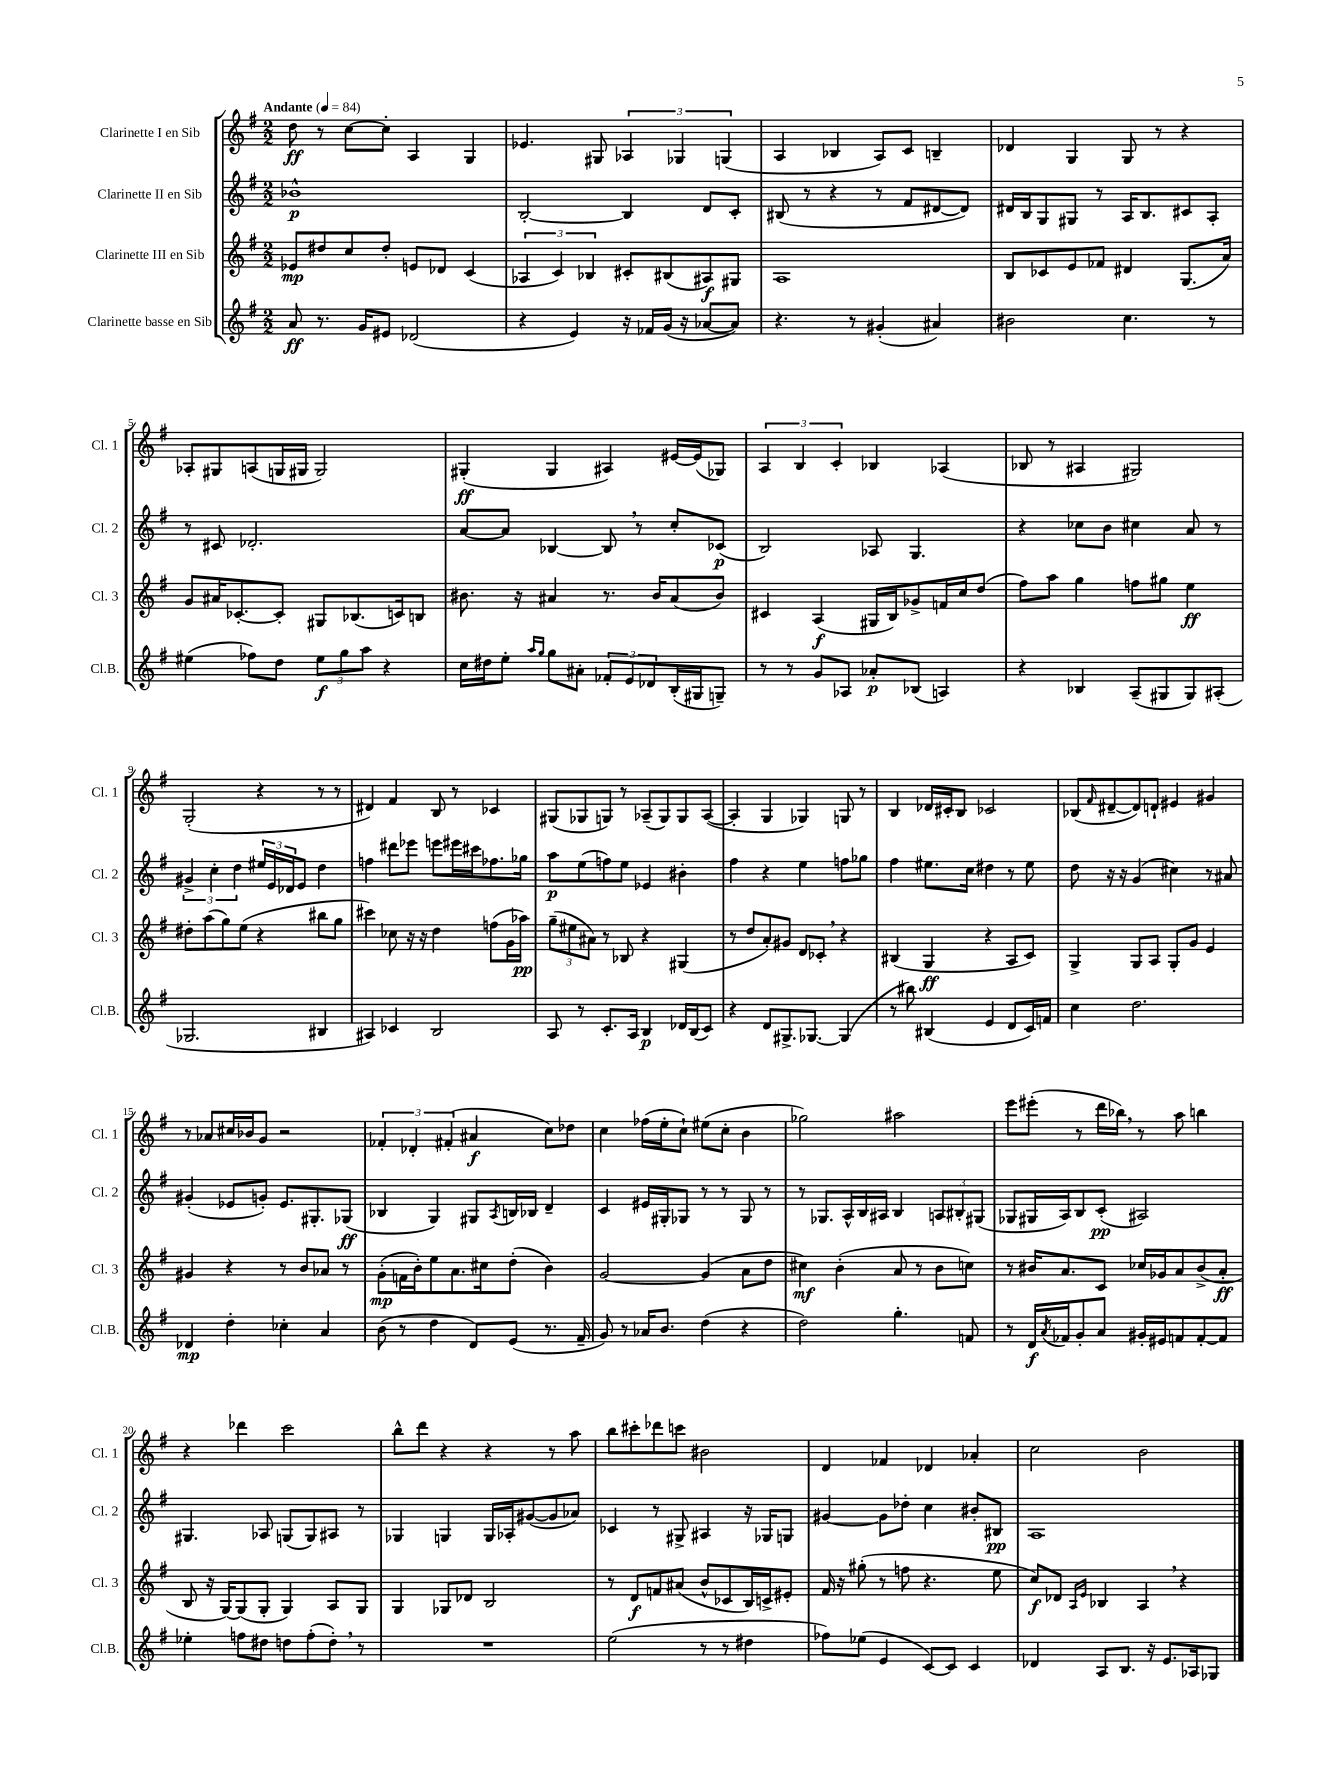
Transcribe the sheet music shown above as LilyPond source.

<<
\new StaffGroup <<
\new Staff = "s0" \with { instrumentName = "Clarinette I en Sib" shortInstrumentName = "Cl. 1" } {
    \clef treble \key g \major \numericTimeSignature \time 2/2 \tempo "Andante" 4 = 84
    d''8\ff r8 c''8~ c''8-. a4 g4 |
    ees'4. gis8 \tuplet 3/2 { aes4 ges4 g4( } |
    a4 bes4 a8) c'8 b4-- |
    des'4 g4 g8 r8 r4 |
    aes8-. gis8 a8( g16 gis16 gis2) |
    gis4-.\ff( gis4 ais4) eis'16~ eis'16( ges8) |
    \tuplet 3/2 { a4 b4 c'4-. } bes4 aes4( |
    bes8 r8 ais4 gis2) |
    g2-.( r4 r8 r8 |
    dis'4) fis'4 b8 r8 ces'4 |
    gis8( ges8 g8) r8 aes8--( g8) g8 aes8~( |
    aes4-. g4 ges4) g8 r8 |
    b4 des'16 cis'16-. b8 ces'2 |
    bes8( \grace { fis'16 } dis'8~-- dis'8) d'8-! eis'4 gis'4 |
    r8 aes'8 cis''16 bes'16 g'8 r2 |
    \tuplet 3/2 { fes'4-. des'4-. fis'4-.( } ais'4\f c''8) des''8 |
    c''4 fes''16( e''16-. c''8-!) eis''8( c''8-. b'4 |
    ges''2) ais''2 |
    e'''8 eis'''8-.( r8 d'''16 bes''16) \breathe r8 a''8 b''4 |
    r4 des'''4 c'''2 |
    b''8-^ d'''8 r4 r4 r8 a''8 |
    b''8 cis'''8-. des'''8 c'''8 bis'2 |
    d'4 fes'4 des'4 aes'4-. |
    c''2 b'2 \bar "|." |
}
\new Staff = "s1" \with { instrumentName = "Clarinette II en Sib" shortInstrumentName = "Cl. 2" } {
    \clef treble \key g \major \numericTimeSignature \time 2/2
    bes'1-^\p |
    b2~-. b4 d'8 c'8-. |
    bis8( r8 r4 r8 fis'8 dis'8~ dis'8) |
    dis'16 b16 g8 gis8 r8 a16 b8. cis'8 a8-. |
    r8 cis'8 des'2.-. |
    a'8~ a'8 bes4~ bes8 \breathe r8 c''8-. ces'8\p( |
    b2) aes8 g4. |
    r4 ces''8 b'8 cis''4 a'8 r8 |
    \tuplet 3/2 { gis'4-> c''4-. d''4 } \tuplet 3/2 { eis''16 e'16 des'16 } e'8 d''4 |
    f''4 dis'''8 ees'''8 e'''8 eis'''16 cis'''16 fes''8. ges''16 |
    a''8\p e''8( f''8) e''8 ees'4 bis'4-. |
    fis''4 r4 e''4 f''8 ges''8 |
    fis''4 eis''8. c''16 dis''4 r8 eis''8 |
    d''8 r16 r16 g'4( cis''4) r8 ais'8 |
    gis'4-.( ees'8 g'8-.) ees'8. gis8.-. ges8\ff( |
    bes4 g4) gis8 \acciaccatura { a8 } b16 bes16 d'4-- |
    c'4 eis'16 gis16-. ges8 r8 r8 ges8 r8 |
    r8 ges8. a16-^ b16 ais16 b4 \tuplet 3/2 { a8 bis8-. gis8( } |
    ges8 gis16 a16) b8 c'8-.\pp( ais2) |
    gis4. aes8 g8( g8) ais8 r8 |
    ges4 g4 g16 aes16-. gis'8~( gis'8 aes'8) |
    ces'4 r8 gis8-> ais4 r16 ges16 g8 |
    gis'4~ gis'8 des''8-. c''4 bis'8-. bis8\pp |
    a1 \bar "|." |
}
\new Staff = "s2" \with { instrumentName = "Clarinette III en Sib" shortInstrumentName = "Cl. 3" } {
    \clef treble \key g \major \numericTimeSignature \time 2/2
    ees'8\mp dis''8 c''8 dis''8-. e'8 des'8 c'4( |
    \tuplet 3/2 { aes4 c'4) bes4 } cis'8-. bis8( ais8\f) gis8 |
    a1 |
    b8 ces'8 e'8 fes'8 dis'4 g8.( a'16) |
    g'8 ais'16 ces'8.~-. ces'8-. gis8 bes8.( c'16) b8 |
    bis'8. r16 ais'4 r8. bis'16 ais'8( bis'8) |
    cis'4 a4\f( gis16 b16) ges'8-> f'16 c''16 d''8( |
    fis''8) a''8 g''4 f''8 gis''8 e''4\ff |
    dis''8-. a''8( g''8) e''8( r4 bis''8 g''8 |
    cis'''4) ces''8 r16 r16 d''4 f''8( g'16 aes''16\pp) |
    \tuplet 3/2 { g''8--( eis''8 ais'8) } r8 bes8 r4 gis4( |
    r8 d''8 a'8-.) gis'8 d'8 ces'8-. \breathe r4 |
    bis4( g4\ff r4 a8 c'8) |
    g4-> g8 a8 g8-. g'8 e'4 |
    gis'4 r4 r8 b'8 aes'8 r8 |
    g'8-.\mp( f'16 b'16-.) e''8 a'8. cis''16 d''8-.( b'4) |
    g'2~ g'4( a'8 d''8 |
    cis''4\mf) b'4-.( a'8 r8 b'8 c''8) |
    r8 bis'16 a'8. c'8 ces''16 ges'16 a'8 bis'8->( a'8-.\ff |
    b8 r16 g16~) g8( g8-. g4) a8 g8 |
    g4 ges8 des'8 b2 |
    r8 d'8\f f'8 ais'8( b'8-^ ces'8 b16) c'16-> eis'8-. |
    fis'16 r16 gis''8-.( r8 f''8 r4. e''8 |
    c''8\f) des'8 \grace { a16 e'16 } bes4 a4 \breathe r4 \bar "|." |
}
\new Staff = "s3" \with { instrumentName = "Clarinette basse en Sib" shortInstrumentName = "Cl.B." } {
    \clef treble \key g \major \numericTimeSignature \time 2/2
    a'8\ff r8. g'16 eis'8 des'2( |
    r4 e'4) r16 fes'16 g'16( r16 aes'8~ aes'8) |
    r4. r8 gis'4-.( ais'4) |
    bis'2 c''4. r8 |
    eis''4( fes''8) d''8 \tuplet 3/2 { eis''8\f g''8 a''8 } r4 |
    c''16 dis''16 e''8-. \grace { a''16 g''16 } g''8 ais'8-. \tuplet 3/2 { fes'8-. e'8 des'8 } b16-.( gis16 g8--) |
    r8 r8 g'8 aes8 aes'8-.\p bes8( a4) |
    r4 bes4 a8--( gis8 gis8) ais8-.( |
    ges2. bis4 |
    ais4) ces'4 b2 |
    a8 r8 c'8.-. a16 b4\p des'16 b16( c'8) |
    r4 d'8 gis8.-> ges8.~ ges4( |
    r8 bis''8) bis4( e'4 d'8 c'16) f'16 |
    c''4 d''2. |
    des'4\mp d''4-. ces''4-. a'4 |
    b'8( r8 d''4 d'8) e'8( r8. fis'16-- |
    g'8) r8 aes'16 b'8. d''4( r4 |
    d''2) g''4.-. f'8 |
    r8 d'16\f \acciaccatura { a'8 } fes'16 g'8-. a'8 gis'16-. eis'16 f'8 f'8~-. f'8 |
    ees''4-. f''8 dis''8 d''8 f''8-.( d''8-.) \breathe r8 |
    R1 |
    e''2( r8 r8 dis''4 |
    fes''8) ees''8( e'4 c'8~) c'8 c'4 |
    des'4 a8 b8. r16 e'8. aes16 ges8 \bar "|." |
}
>>
>>
